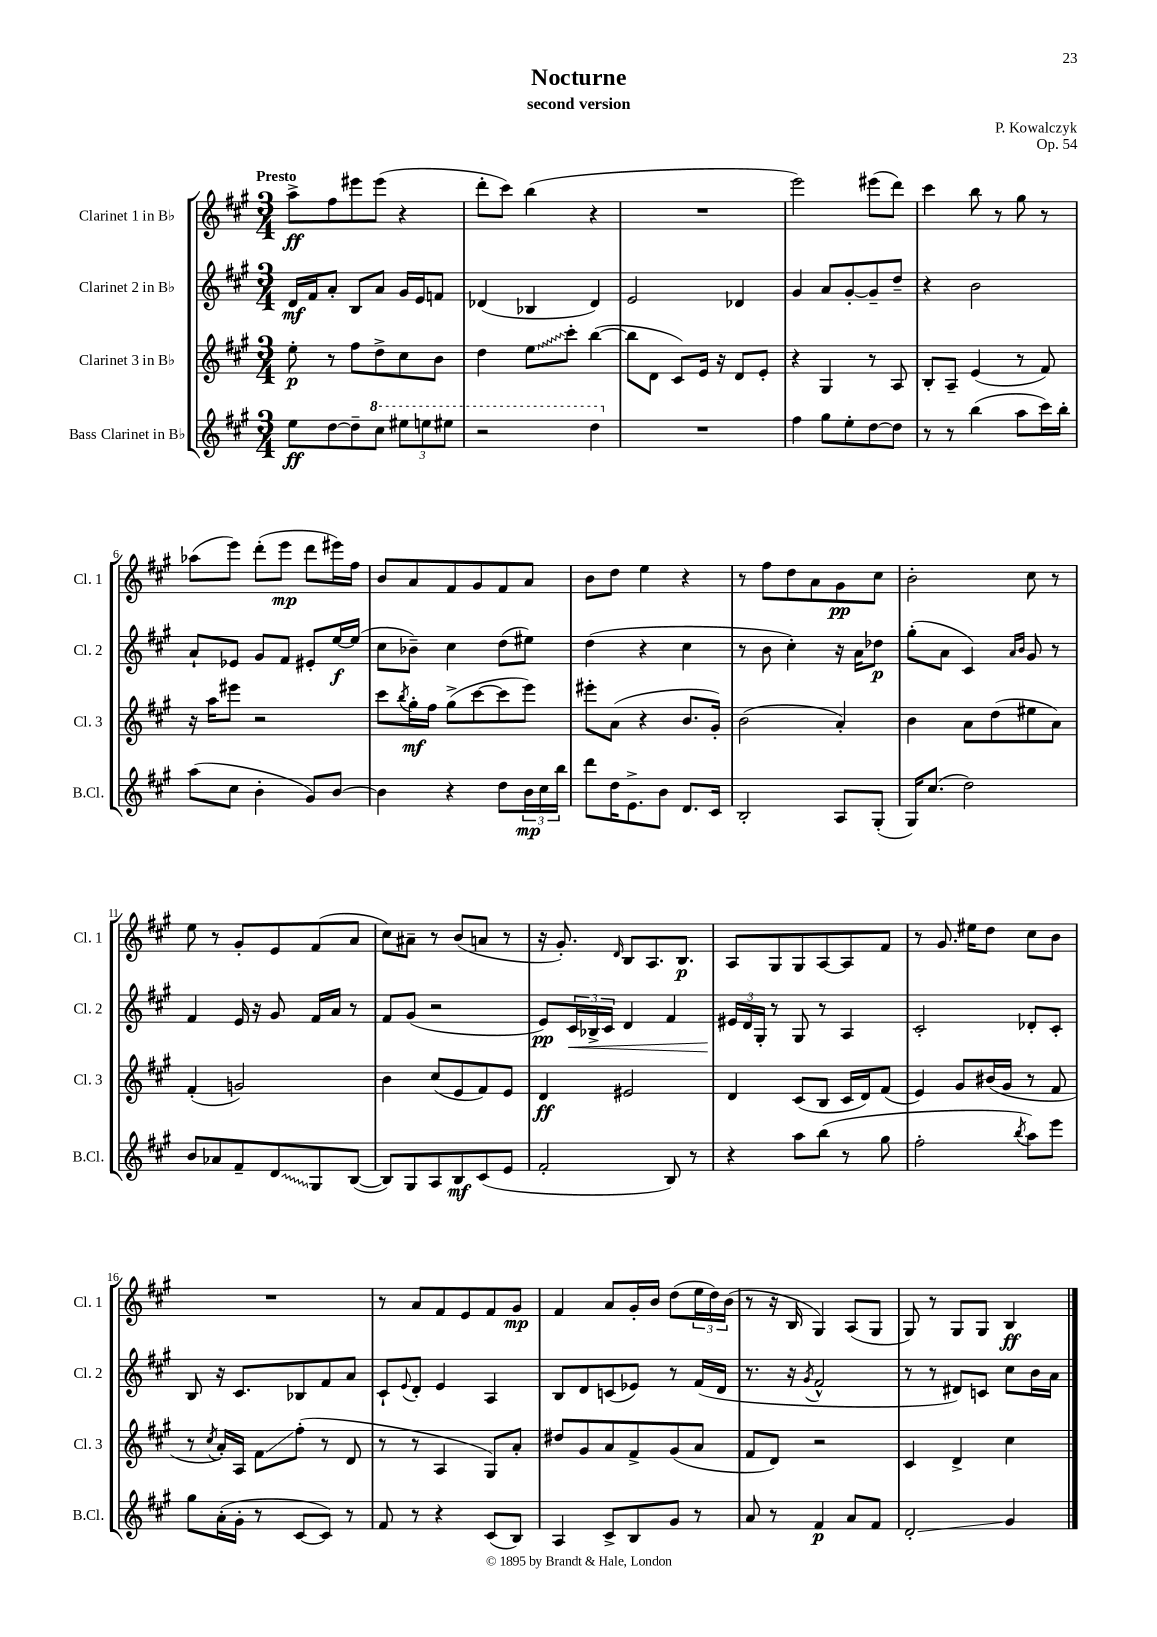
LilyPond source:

\header { title = "Nocturne" composer = "P. Kowalczyk" subtitle = "second version" opus = "Op. 54" }
<<
\new StaffGroup <<
\new Staff = "s0" \with { instrumentName = "Clarinet 1 in Bb" shortInstrumentName = "Cl. 1" } {
    \clef treble \key a \major \numericTimeSignature \time 3/4 \tempo "Presto"
    a''8->\ff fis''8 eis'''8 eis'''8( r4 |
    d'''8-. cis'''8) b''4( r4 |
    R2. |
    e'''2) eis'''8( d'''8) |
    cis'''4 b''8 r8 gis''8 r8 |
    aes''8( e'''8) d'''8-.( e'''8\mp d'''8 eis'''16) fis''16 |
    b'8 a'8 fis'8 gis'8 fis'8 a'8 |
    b'8 d''8 e''4 r4 |
    r8 fis''8 d''8 a'8 gis'8\pp cis''8 |
    b'2-. cis''8 r8 |
    e''8 r8 gis'8-. e'8 fis'8( a'8 |
    cis''8) ais'8-- r8 b'8( a'8 r8 |
    r16 gis'8.-.) \grace { d'16 } b8 a8. b8.\p |
    a8 gis8 gis8 a8~ a8 fis'8 |
    r8 gis'8. eis''16 d''8 cis''8 b'8 |
    R2. |
    r8 a'8 fis'8 e'8 fis'8 gis'8\mp |
    fis'4 a'8 gis'16-. b'16 d''8( \tuplet 3/2 { e''16 d''16) b'16( } |
    r8 r16 b16 gis4) a8( gis8 |
    gis8) r8 gis8 gis8 b4\ff \bar "|." |
}
\new Staff = "s1" \with { instrumentName = "Clarinet 2 in Bb" shortInstrumentName = "Cl. 2" } {
    \clef treble \key a \major \numericTimeSignature \time 3/4
    d'16\mf fis'16 a'8-. b8 a'8 gis'16 e'16 f'8 |
    des'4( bes4 des'4) |
    e'2 des'4 |
    gis'4 a'8 gis'8~-. gis'8-- d''8-- |
    r4 b'2 |
    a'8-! ees'8 gis'8 fis'8 eis'8-. e''16~\f e''16( |
    cis''8 bes'8--) cis''4 d''8( eis''8) |
    d''4( r4 cis''4 |
    r8 b'8 cis''4-.) r16 a'16 des''8\p |
    gis''8-.( a'8 cis'4) \grace { a'16 b'16 } gis'8 r8 |
    fis'4 e'16 r16 gis'8 fis'16 a'16 r8 |
    fis'8 gis'8( r2 |
    e'8\pp) \tuplet 3/2 { cis'16\< bes16-> cis'16 } d'4 fis'4 |
    \tuplet 3/2 { eis'16\! d'16 gis16-. } r8 gis8 r8 a4 |
    cis'2-. des'8-. cis'8-. |
    b8 r16 cis'8. bes8 fis'8 a'8 |
    cis'8-! \appoggiatura { e'8 } d'8-. e'4 a4 |
    b8 d'8 c'8( ees'8) r8 fis'16( d'16 |
    r8. r16 \acciaccatura { gis'8 } fis'2-^ |
    r8 r8 dis'8) c'8 cis''8 b'16 a'16 \bar "|." |
}
\new Staff = "s2" \with { instrumentName = "Clarinet 3 in Bb" shortInstrumentName = "Cl. 3" } {
    \clef treble \key a \major \numericTimeSignature \time 3/4
    e''8-.\p r8 fis''8 d''8-> cis''8 b'8 |
    d''4 \once \override Glissando.style = #'zigzag e''8\glissando cis'''8-. b''4~( |
    b''8 d'8 cis'8) e'16 r16 d'8 e'8-. |
    r4 gis4 r8 a8 |
    b8-. a8-- e'4( r8 fis'8) |
    r16 a''16 eis'''8 r2 |
    cis'''8 \acciaccatura { b''8 } gis''16-.\mf fis''16 gis''8->( cis'''8~ cis'''8 e'''8) |
    eis'''8-. a'8( r4 b'8. gis'16-.) |
    b'2( a'4-.) |
    b'4 a'8 d''8( eis''8 a'8) |
    fis'4-.( g'2) |
    b'4 cis''8( e'8 fis'8) e'8 |
    d'4\ff eis'2 |
    d'4 cis'8( b8 cis'16 d'16) fis'8( |
    e'4) gis'8 bis'16( gis'16 r8 fis'8 |
    r8 \acciaccatura { cis''8 } a'16-.) a16 fis'8\glissando fis''8-.( r8 d'8 |
    r8 r8 a4 gis8) a'8-. |
    dis''8 gis'8 a'8 fis'8-> gis'8( a'8 |
    fis'8 d'8) r2 |
    cis'4 d'4-> cis''4 \bar "|." |
}
\new Staff = "s3" \with { instrumentName = "Bass Clarinet in Bb" shortInstrumentName = "B.Cl." } {
    \clef treble \key a \major \numericTimeSignature \time 3/4
    e''8\ff d''8~ d''8-- \ottava #1 cis'''8 \tuplet 3/2 { eis'''8 e'''8 eis'''8 } |
    r2 d'''4 \ottava #0 |
    R2. |
    fis''4 gis''8 e''8-. d''8~ d''8 |
    r8 r8 b''4( a''8 cis'''16) b''16-. |
    a''8( cis''8 b'4-. gis'8) b'8~ |
    b'4 r4 d''8 \tuplet 3/2 { b'16\mp cis''16 b''16 } |
    d'''8 d''16 e'8.-> b'8 d'8. cis'16 |
    b2-. a8 gis8-.( |
    gis16) cis''8.( d''2) |
    b'8 aes'8 fis'8-- \once \override Glissando.style = #'zigzag d'8\glissando gis8 b8~( |
    b8) gis8 a8 b8\mf cis'8( e'8 |
    fis'2-. b8) r8 |
    r4 a''8 b''8( r8 gis''8 |
    fis''2-. \acciaccatura { b''8 } a''8) e'''8 |
    gis''8 a'16-.( gis'16-. r8 cis'8~ cis'8) r8 |
    fis'8 r8 r4 cis'8( b8) |
    a4 cis'8-> b8 gis'8 r8 |
    a'8 r8 fis'4\p a'8 fis'8 |
    d'2-.\glissando gis'4 \bar "|." |
}
>>
>>
